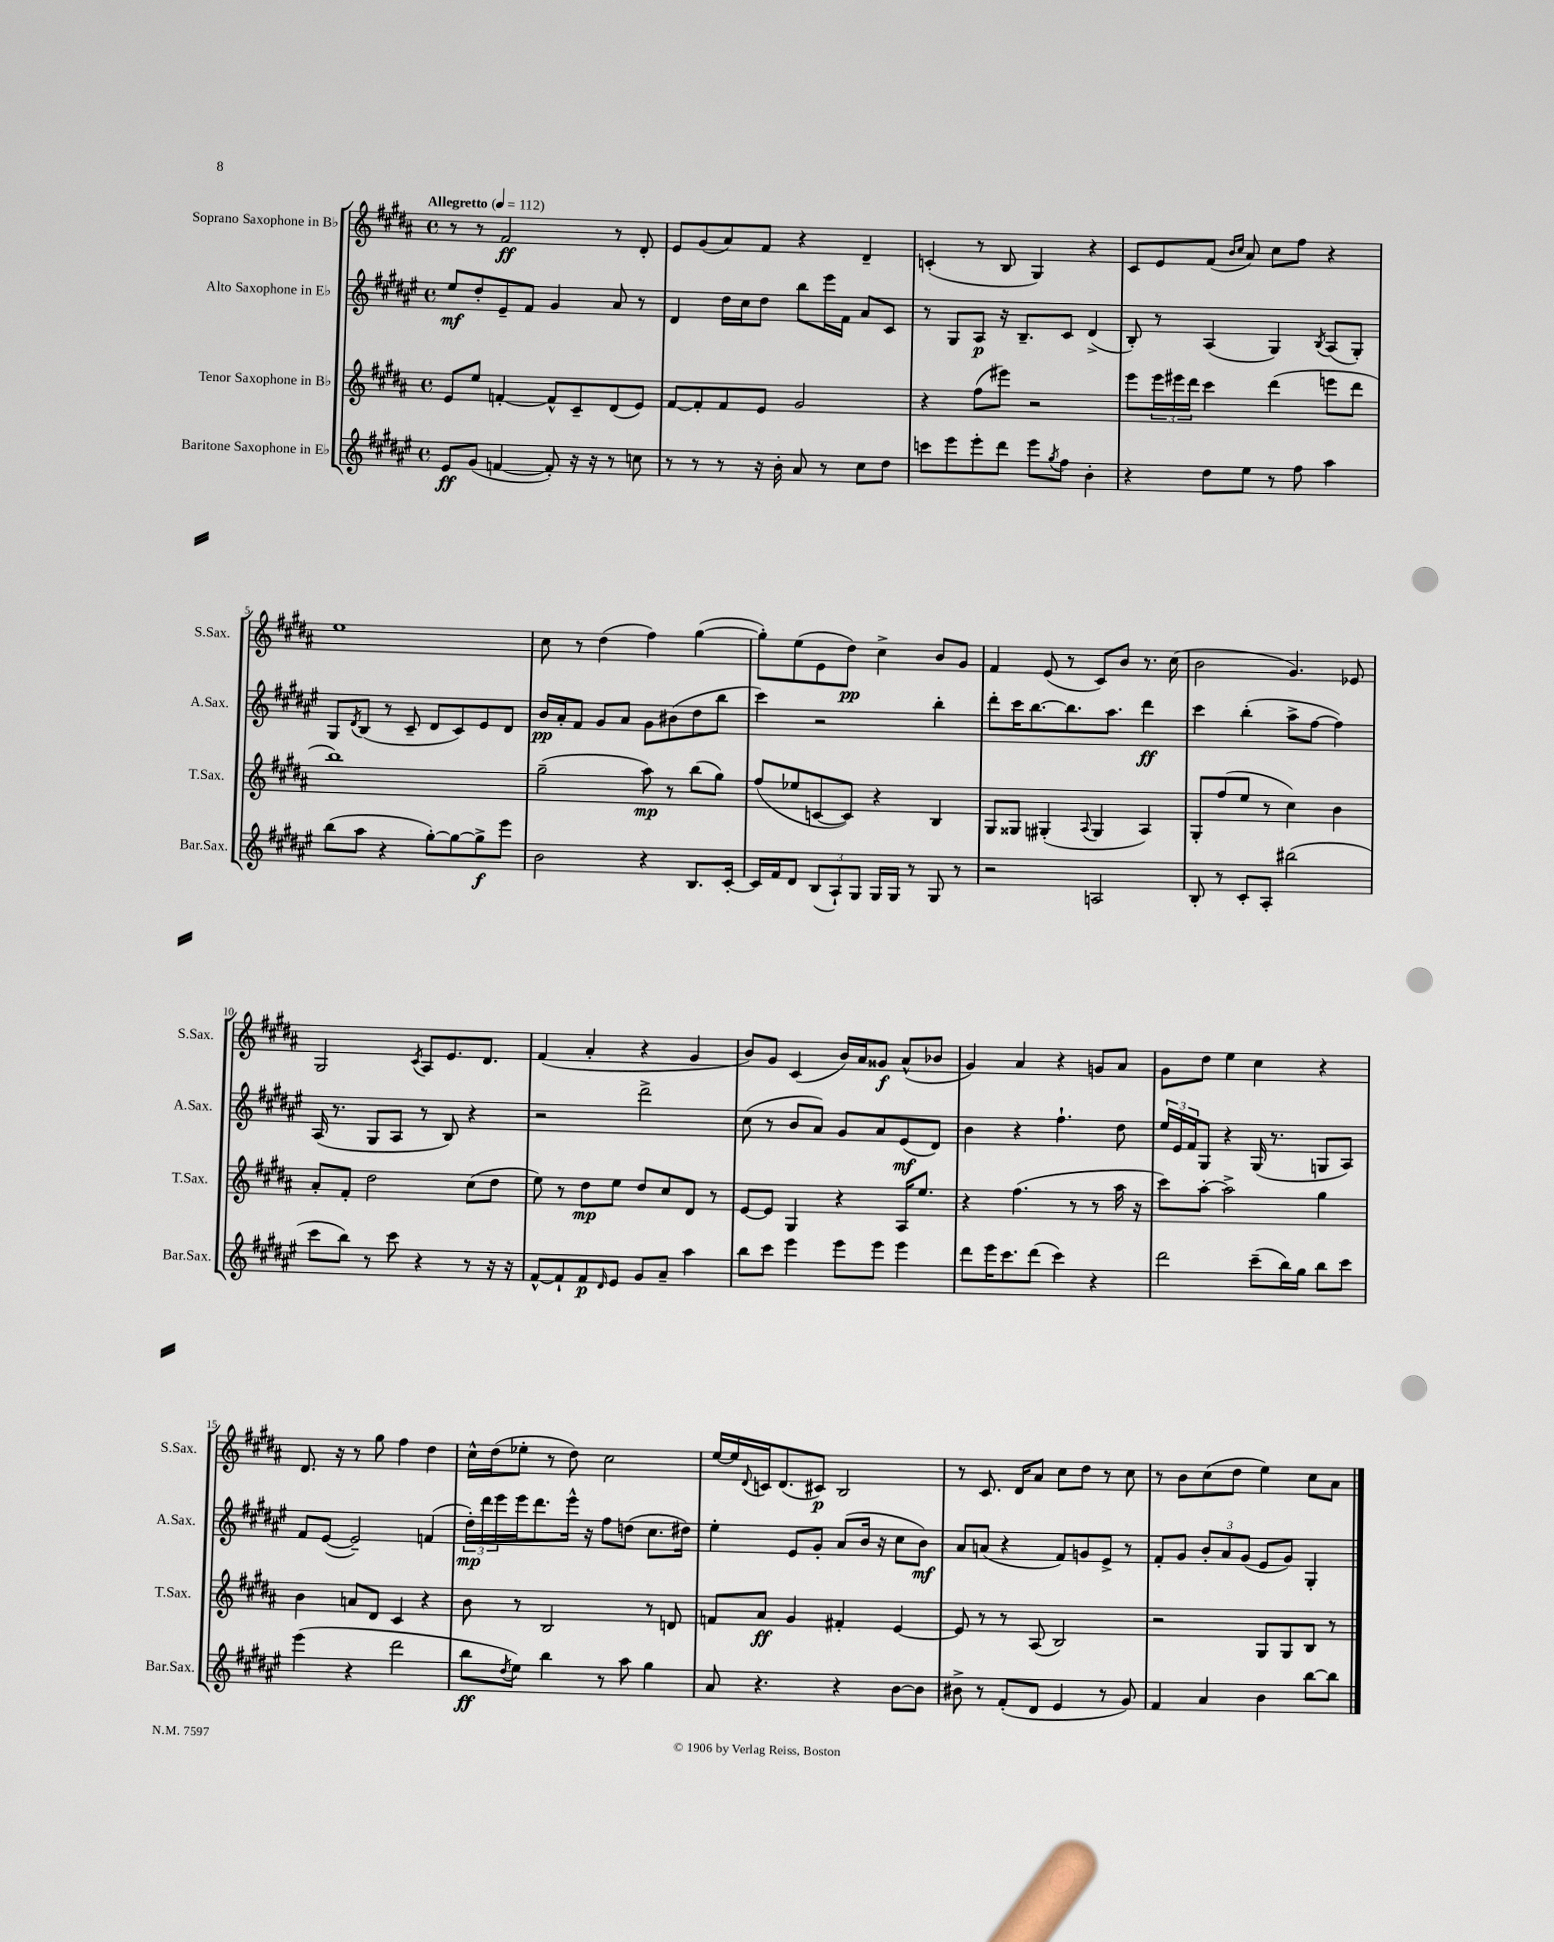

**kern	**dynam	**kern	**dynam	**kern	**dynam	**kern	**dynam
*part4	*part4	*part3	*part3	*part2	*part2	*part1	*part1
*staff4	*staff4	*staff3	*staff3	*staff2	*staff2	*staff1	*staff1
*I"Baritone Saxophone in E♭	*	*I"Tenor Saxophone in B♭	*	*I"Alto Saxophone in E♭	*	*I"Soprano Saxophone in B♭	*
*I'Bar.Sax.	*	*I'T.Sax.	*	*I'A.Sax.	*	*I'S.Sax.	*
*clefG2	*	*clefG2	*	*clefG2	*	*clefG2	*
*k[f#c#g#d#a#e#]	*	*k[f#c#g#d#a#]	*	*k[f#c#g#d#a#e#]	*	*k[f#c#g#d#a#]	*
*M4/4	*	*M4/4	*	*M4/4	*	*M4/4	*
*met(c)	*	*met(c)	*	*met(c)	*	*met(c)	*
*MM112	*	*MM112	*	*MM112	*	*MM112	*
=1	=1	=1	=1	=1	=1	=1	=1
!	!	!	!	!	!	!LO:TX:a:B:t=Allegretto	!
8e#/L	ff	8e/L	.	8ee#/L	mf	8r	.
(8g#/J	.	8ee/J	.	8dd#'/	.	8r	.
[4fn/	.	[4fn'/	.	8e#~/	.	2f#/	ff
.	.	.	.	8f#/J	.	.	.
8f'/])	.	8f^^/L]	.	4g#/	.	.	.
16r	.	8c#~/	.	.	.	.	.
16r	.	.	.	.	.	.	.
8r	.	(8d#/	.	8a#/	.	8r	.
8ccn\	.	8e/J)	.	8r	.	8d#'/	.
=2	=2	=2	=2	=2	=2	=2	=2
8r	.	[8f#/L	.	4d#/	.	8e/L	.
8r	.	8f#'/]	.	.	.	(8g#/	.
8r	.	8f#/	.	16dd#\LL	.	8a#/)	.
.	.	.	.	16cc#\J	.	.	.
16r	.	8e/J	.	8dd#\J	.	8f#/J	.
16b'\	.	.	.	.	.	.	.
8a#/	.	2g#/	.	8bb\L	.	4r	.
8r	.	.	.	16eee#\L	.	.	.
.	.	.	.	16f#\JJ	.	.	.
8cc#\L	.	.	.	8a#/L	.	4d#~/	.
8dd#\J	.	.	.	8c#/J	.	.	.
=3	=3	=3	=3	=3	=3	=3	=3
8cccn\L	.	4r	.	8r	.	(4cn'/	.
8eee#\	.	.	.	8G#/L	.	.	.
8eee#'\	.	(8ff#\L	.	8A#/J	p	8r	.
8ddd#\J	.	8eee#X\J)	.	16r	.	8B/	.
.	.	.	.	8.B~/L	.	.	.
8eee#\L	.	2r	.	.	.	4G#/)	.
8qgg#/	.	.	.	.	.	.	.
8ff#\J	.	.	.	8c#/J	.	.	.
4b'\	.	.	.	(4d#^/	.	4r	.
=4	=4	=4	=4	=4	=4	=4	=4
4r	.	8eee\L	.	8B'/)	.	8c#/L	.
.	.	24eee\L	.	8r	.	8e/	.
.	.	24eee#X\	.	.	.	.	.
.	.	24ddd#\JJ	.	.	.	.	.
8dd#\L	.	4ccc#\	.	(4A#/	.	(8f#/J	.
.	.	.	.	.	.	16qqb/LL	.
.	.	.	.	.	.	16qqcc#/JJ	.
8ee#\J	.	.	.	.	.	8a#/)	.
8r	.	(4ddd#\	.	4G#/)	.	8cc#\L	.
8ff#\	.	.	.	.	.	8ff#\J	.
.	.	.	.	8qB/	.	.	.
4aa#\	.	8eeen\L	.	(8A#/L	.	4r	.
.	.	8ddd#\J	.	8G#'/J)	.	.	.
!!LO:LB:g=z
=5	=5	=5	=5	=5	=5	=5	=5
(8bb\L	.	1bb)	.	8G#/L	.	1ee	.
.	.	.	.	8qd#/	.	.	.
8aa#\J	.	.	.	(8B/J	.	.	.
4r	.	.	.	8r	.	.	.
.	.	.	.	8c#~/	.	.	.
[8gg#'\L)	.	.	.	8d#/L	.	.	.
8gg#\_	.	.	.	8c#/)	.	.	.
8gg#^\]	f	.	.	8e#/	.	.	.
8eee#\J	.	.	.	8d#/J	.	.	.
=6	=6	=6	=6	=6	=6	=6	=6
2b\	.	(2gg#~\	.	16b/LL	pp	8cc#\	.
.	.	.	.	16a#'/J	.	.	.
.	.	.	.	8f#/J	.	8r	.
.	.	.	.	8g#/L	.	(4dd#\	.
.	.	.	.	8a#/J	.	.	.
4r	.	8aa#\)	mp	8g#\L	.	4ff#\)	.
.	.	8r	.	(8b#X\	.	.	.
8.B/L	.	(8bb\L	.	8dd#\	.	([4gg#\	.
.	.	8gg#\J)	.	8bb\J	.	.	.
[16c#'/Jk	.	.	.	.	.	.	.
=7	=7	=7	=7	=7	=7	=7	=7
16c#/LL]	.	(8ff#/L	.	4ccc#\)	.	8gg#'\L])	.
16f#/J	.	.	.	.	.	.	.
8d#/J	.	8ee-X/	.	.	.	(8ee\	.
(12B/L	.	[8cn/	.	2r	.	8e\	.
12A#`/)	.	.	.	.	.	.	.
.	.	8c/J])	.	.	.	8dd#\J)	pp
12G#/J	.	.	.	.	.	.	.
16G#/LL	.	4r	.	.	.	4cc#^\	.
16G#/JJ	.	.	.	.	.	.	.
8r	.	.	.	.	.	.	.
8G#/	.	4B/	.	4bb'\	.	8b/L	.
8r	.	.	.	.	.	8g#/J	.
=8	=8	=8	=8	=8	=8	=8	=8
2r	.	8G#/L	.	8ddd#'\L	.	4f#/	.
.	.	8G##X/J	.	16ccc#\K	.	.	.
.	.	.	.	[8.bb\	.	.	.
.	.	(4G#X'/	.	.	.	(8e/	.
.	.	.	.	8.bb\]	.	8r	.
.	.	8qqA#/	.	.	.	.	.
2An/	.	4G#/	.	.	.	8c#/L)	.
.	.	.	.	8.aa#\J	.	.	.
.	.	.	.	.	.	8b/J	.
.	.	4A#/)	.	4ddd#\	ff	8.r	.
.	.	.	.	.	.	(16cc#\	.
=9	=9	=9	=9	=9	=9	=9	=9
8B'/	.	8G#'/L	.	4ccc#\	.	2b\	.
8r	.	(8ff#/	.	.	.	.	.
8c#'/L	.	8ee/J	.	(4bb'\	.	.	.
8A#'/J	.	8r	.	.	.	.	.
(2bb#X\	.	4cc#\)	.	8aa#^\L	.	4.g#/)	.
.	.	.	.	[8ff#\J	.	.	.
.	.	4b\	.	4ff#\])	.	.	.
.	.	.	.	.	.	8e-X/	.
!!LO:LB:g=z
=10	=10	=10	=10	=10	=10	=10	=10
8ccc#\L	.	8a#'/L	.	(16A#/	.	2G#/	.
.	.	.	.	8.r	.	.	.
8bb\J)	.	8f#'/J	.	.	.	.	.
8r	.	2dd#\	.	8G#/L	.	.	.
8ccc#\	.	.	.	8A#/J	.	.	.
.	.	.	.	.	.	8qc#/	.
4r	.	.	.	8r	.	8A#/L	.
.	.	.	.	8B/)	.	8.e/	.
8r	.	(8cc#\L	.	4r	.	.	.
.	.	.	.	.	.	8.d#/J	.
16r	.	8dd#\J	.	.	.	.	.
16r	.	.	.	.	.	.	.
=11	=11	=11	=11	=11	=11	=11	=11
[8f#^^/L	.	8ee\)	.	2r	.	(4f#/	.
8f#`/]	.	8r	.	.	.	.	.
8f#/	p	8dd#\L	mp	.	.	4a#'/	.
16qqd#/	.	.	.	.	.	.	.
8e#/J	.	8ee\J	.	.	.	.	.
8g#/L	.	8dd#/L	.	2ddd#^\	.	4r	.
8a#~/J	.	8cc#/	.	.	.	.	.
4aa#\	.	8d#/J	.	.	.	4g#/	.
.	.	8r	.	.	.	.	.
=12	=12	=12	=12	=12	=12	=12	=12
8bb\L	.	[8e/L	.	(8cc#\	.	8b/L)	.
8ccc#\J	.	8e/J]	.	8r	.	8g#/J	.
4eee#\	.	4G#/	.	8b/L	.	(4c#/	.
.	.	.	.	8a#/J)	.	.	.
8eee#\L	.	4r	.	8g#/L	.	16b/LL)	.
.	.	.	.	.	.	16a#/J	.
8eee#\J	.	.	.	8a#/	.	8g##X/J	f
4eee#\	.	16A#/KL	.	(8e#/	mf	(8a#^^/L	.
.	.	8.ee/J	.	.	.	.	.
.	.	.	.	8d#/J)	.	8b-X/J	.
=13	=13	=13	=13	=13	=13	=13	=13
8ddd#\L	.	4r	.	4b\	.	4g#/)	.
16eee#\K	.	.	.	.	.	.	.
8.ccc#\	.	.	.	.	.	.	.
.	.	(4.ff#\	.	4r	.	4a#/	.
(8ddd#\J	.	.	.	.	.	.	.
4ccc#\)	.	.	.	4.ff#`\	.	4r	.
.	.	8r	.	.	.	.	.
4r	.	8r	.	.	.	8gn/L	.
.	.	16aa#\	.	8dd#\	.	8a#/J	.
.	.	16r	.	.	.	.	.
=14	=14	=14	=14	=14	=14	=14	=14
2ddd#\	.	8ccc#\L)	.	24ee#/LL	.	8g#\L	.
.	.	.	.	24e#/	.	.	.
.	.	.	.	24f#/J	.	.	.
.	.	[8aa#'\J	.	8G#/J	.	8dd#\J	.
.	.	2aa#^\]	.	4r	.	4ee\	.
(8ccc#~\L	.	.	.	(16G#/	.	4cc#\	.
.	.	.	.	8.r	.	.	.
16bb\L)	.	.	.	.	.	.	.
16gg#\JJ	.	.	.	.	.	.	.
8bb\L	.	4gg#\	.	8Gn/L	.	4r	.
8ccc#\J	.	.	.	8A#/J)	.	.	.
!!LO:LB:g=z
=15	=15	=15	=15	=15	=15	=15	=15
(4eee#\	.	4b\	.	8f#/L	.	8.d#/	.
.	.	.	.	([8e#/J	.	.	.
.	.	.	.	.	.	16r	.
4r	.	8an/L	.	2e#~/])	.	8r	.
.	.	8d#/J	.	.	.	8gg#\	.
2ddd#\	.	4c#/	.	.	.	4ff#\	.
.	.	4r	.	(4fn/	.	4dd#\	.
=16	=16	=16	=16	=16	=16	=16	=16
8bb\L	ff	8b\	.	24dd#'\LL)	mp	16cc#^^\LL	.
.	.	.	.	24ddd#\	.	.	.
.	.	.	.	.	.	(16dd#\J	.
.	.	.	.	24eee#\	.	.	.
8qdd#/	.	.	.	.	.	.	.
8ee#\J)	.	8r	.	16eee#\J	.	8ee-X'\J	.
.	.	.	.	8.ddd#\	.	.	.
4bb\	.	2B/	.	.	.	8r	.
.	.	.	.	16eee#^^\Jk	.	8dd#\)	.
.	.	.	.	16r	.	.	.
8r	.	.	.	8ff#\L	.	2cc#\	.
8aa#\	.	.	.	(8ddn\J	.	.	.
4gg#\	.	8r	.	8.cc#\L	.	.	.
.	.	8dn/	.	.	.	.	.
.	.	.	.	16dd#X\Jk)	.	.	.
=17	=17	=17	=17	=17	=17	=17	=17
8a#/	.	8fn/L	.	4ee#'\	.	[16ee/LL	.
.	.	.	.	.	.	16ee/]	.
.	.	.	.	.	.	8qqd#/	.
4.r	.	8a#/J	ff	.	.	16cn/J	.
.	.	.	.	.	.	(8.d#/	.
.	.	4g#/	.	8e#/L	.	.	.
.	.	.	.	8g#'/J	.	8c#X/J)	p
4r	.	4f#X'/	.	(8a#/L	.	2B/	.
.	.	.	.	16b/Jk	.	.	.
.	.	.	.	16r	.	.	.
[8b\L	.	[4e/	.	8cc#\L	.	.	.
8b\J]	.	.	.	8b\J)	mf	.	.
=18	=18	=18	=18	=18	=18	=18	=18
8b#X^\	.	8e/]	.	8a#/L	.	8r	.
8r	.	8r	.	(8an/J	.	8.c#/	.
(8f#'/L	.	8r	.	4r	.	.	.
.	.	.	.	.	.	16d#/KL	.
8d#/J	.	(8A#/	.	.	.	8a#/J	.
4e#/	.	2B/)	.	8f#/L)	.	8cc#\L	.
.	.	.	.	8gn/	.	8dd#\J	.
8r	.	.	.	8e#^/J	.	8r	.
8g#/)	.	.	.	8r	.	8cc#\	.
=19	=19	=19	=19	=19	=19	=19	=19
4f#/	.	2r	.	8f#'/L	.	8r	.
.	.	.	.	8g#/J	.	8b\L	.
4a#/	.	.	.	12b'/L	.	(8cc#\	.
.	.	.	.	12a#/	.	.	.
.	.	.	.	.	.	8dd#\J	.
.	.	.	.	(12g#/J	.	.	.
4b\	.	8G#/L	.	8e#/L	.	4ee\)	.
.	.	8G#/	.	8g#/J)	.	.	.
[8bb\L	.	8B/J	.	4G#'/	.	8cc#\L	.
8bb\J]	.	8r	.	.	.	8a#\J	.
==	==	==	==	==	==	==	==
*-	*-	*-	*-	*-	*-	*-	*-
